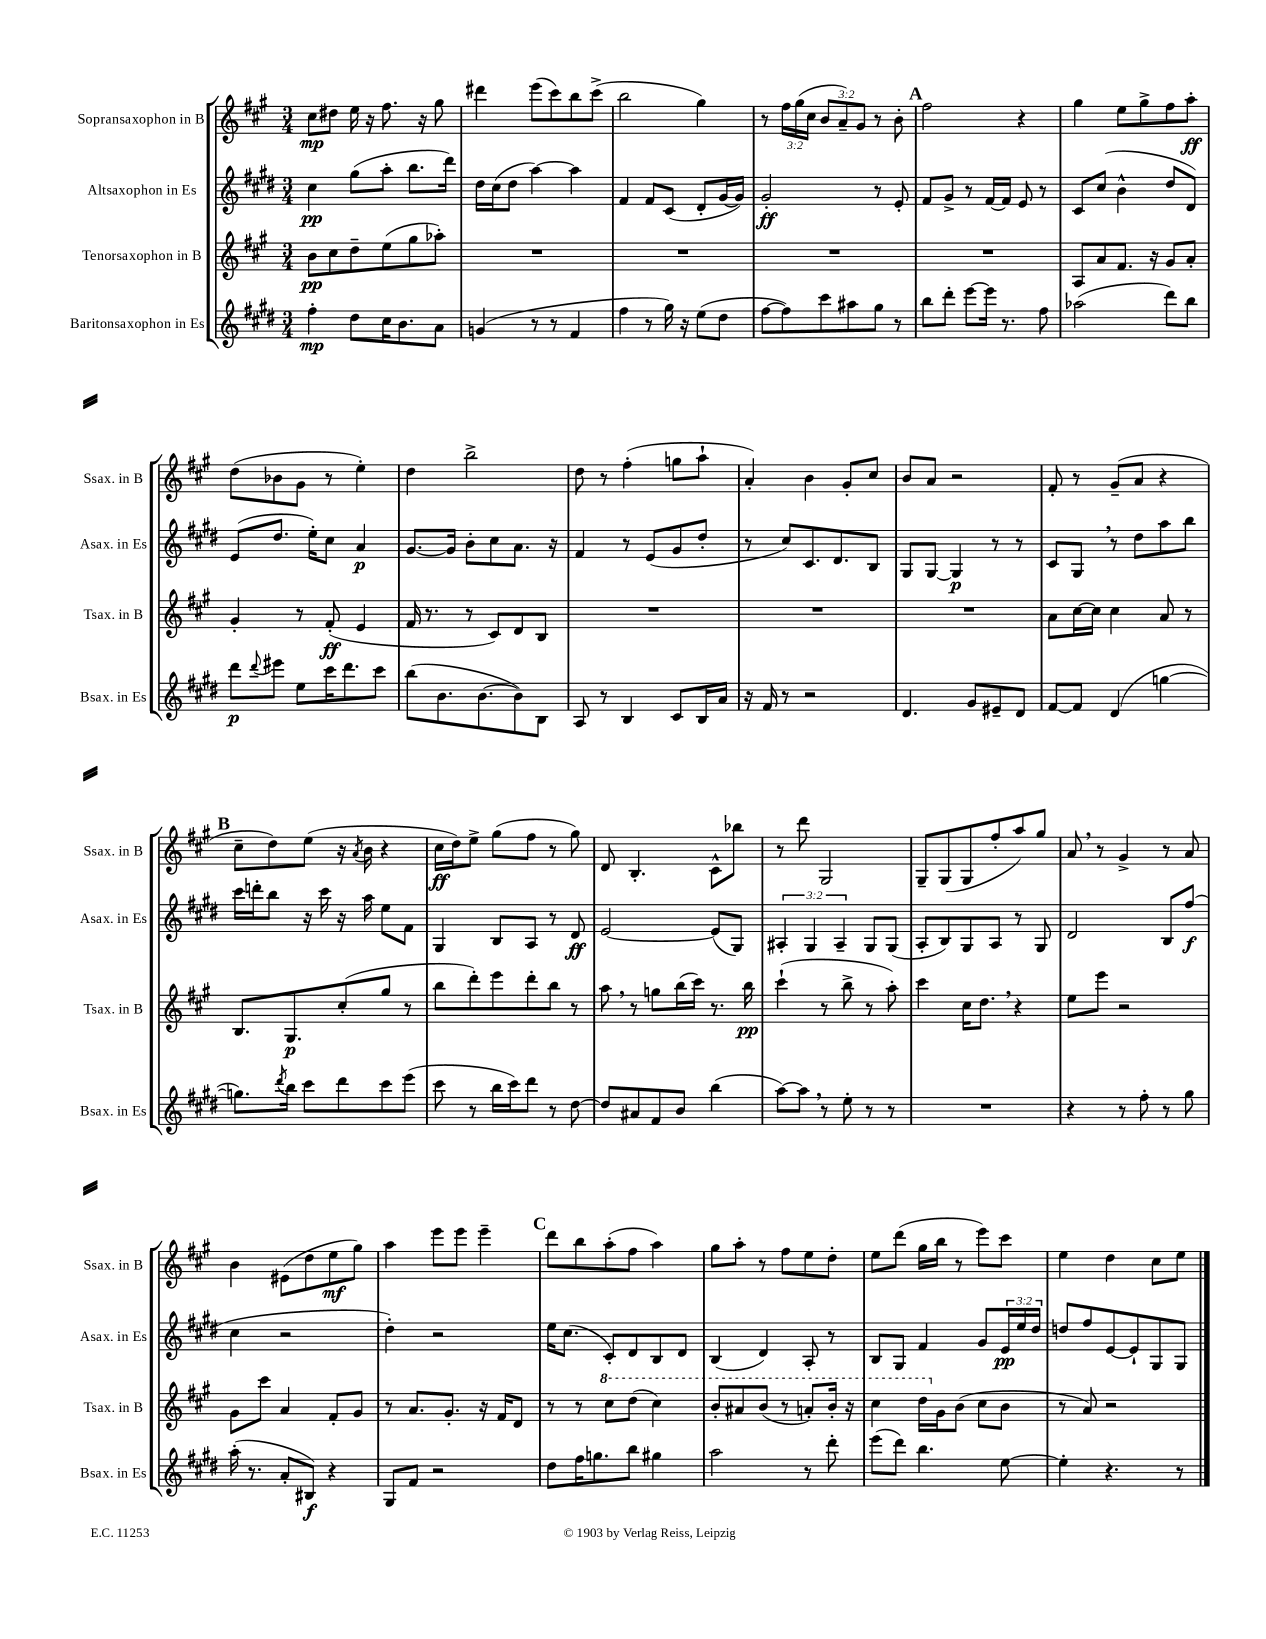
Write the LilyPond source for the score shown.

<<
\new StaffGroup <<
\new Staff = "s0" \with { instrumentName = "Sopransaxophon in B" shortInstrumentName = "Ssax. in B" } {
    \clef treble \key a \major \numericTimeSignature \time 3/4 \override Staff.TupletNumber.text = #tuplet-number::calc-fraction-text
    cis''8\mp dis''8 e''16 r16 fis''8. r16 gis''8 |
    dis'''4 e'''8( cis'''8) b''8 cis'''8->( |
    b''2 gis''4) |
    r8 \tuplet 3/2 { fis''16 gis''16( cis''16 } \tuplet 3/2 { b'8 a'8--) gis'8 } r8 b'8-. |
    \mark \markup { \bold "A" } fis''2 r4 |
    gis''4 e''8 gis''8-> fis''8 a''8-.\ff |
    d''8( bes'8 gis'8 r8 e''4-.) |
    d''4 b''2-> |
    d''8 r8 fis''4-.( g''8 a''8-! |
    a'4-.) b'4 gis'8-. cis''8 |
    b'8 a'8 r2 |
    fis'8-. r8 gis'8--( a'8 r4 |
    \mark \markup { \bold "B" } cis''8-- d''8) e''8( r16 \acciaccatura { a'8 } b'16 r4 |
    cis''16\ff d''16) e''8-> gis''8( fis''8 r8 gis''8) |
    d'8 b4.-. cis'8-^ bes''8 |
    r8 d'''8 gis2 |
    gis8-- gis8( gis8 fis''8-. a''8) gis''8 |
    a'8 \breathe r8 gis'4-> r8 a'8 |
    b'4 eis'8( d''8 e''8\mf gis''8) |
    a''4 e'''8 e'''8 e'''4-- |
    \mark \markup { \bold "C" } d'''8 b''8 a''8-.( fis''8 a''4) |
    gis''8 a''8-. r8 fis''8 e''8 d''8-. |
    e''8 d'''8( gis''16 b''16 r8 e'''8) cis'''8 |
    e''4 d''4 cis''8 e''8 \bar "|." |
}
\new Staff = "s1" \with { instrumentName = "Altsaxophon in Es" shortInstrumentName = "Asax. in Es" } {
    \clef treble \key e \major \numericTimeSignature \time 3/4 \override Staff.TupletNumber.text = #tuplet-number::calc-fraction-text
    cis''4\pp gis''8( a''8-. b''8. dis'''16) |
    dis''16 cis''16( dis''8 a''4~) a''4 |
    fis'4 fis'8 cis'8( dis'8-. gis'16~ gis'16) |
    gis'2-.\ff r8 e'8-. |
    \mark \markup { \bold "A" } fis'8 gis'8-> r8 fis'16~ fis'16 e'8 r8 |
    cis'8 cis''8( b'4-^ dis''8 dis'8) |
    e'8( dis''8. e''16-.) cis''8 a'4\p |
    gis'8.~ gis'16 b'8-. cis''8 a'8. r16 |
    fis'4 r8 e'8( gis'8 dis''8-. |
    r8 cis''8) cis'8. dis'8. b8 |
    gis8 gis8~ gis4\p r8 r8 |
    cis'8 gis8 \breathe r8 dis''8 a''8 b''8 |
    \mark \markup { \bold "B" } cis'''16 d'''16-. b''8 r16 cis'''16 r16 a''16 e''8 fis'8 |
    gis4 b8 a8 r8 dis'8\ff |
    e'2~ e'8( gis8) |
    \tuplet 3/2 { ais4-. gis4 ais4-- } gis8 gis8( |
    a8-. b8) gis8 a8 r8 gis8 |
    dis'2 b8 fis''8\f( |
    cis''4 r2 |
    dis''4-.) r2 |
    \mark \markup { \bold "C" } e''16 cis''8.( cis'8-.) dis'8 b8 dis'8 |
    b4( dis'4) a8-. r8 |
    b8 gis8 fis'4 gis'8 \tuplet 3/2 { e'16\pp e''16 dis''16 } |
    d''8 fis''8 e'8~ e'8-! gis8 gis8 \bar "|." |
}
\new Staff = "s2" \with { instrumentName = "Tenorsaxophon in B" shortInstrumentName = "Tsax. in B" } {
    \clef treble \key a \major \numericTimeSignature \time 3/4
    b'8\pp cis''8 d''8-- e''8( gis''8 aes''8-.) |
    R2. |
    R2. |
    R2. |
    \mark \markup { \bold "A" } R2. |
    a8 a'8 fis'8. r16 gis'8 a'8-. |
    gis'4-. r8 fis'8-.\ff( e'4 |
    fis'16 r8. r8 cis'8) d'8 b8 |
    R2. |
    R2. |
    R2. |
    a'8 cis''16~ cis''16 cis''4 a'8 r8 |
    \mark \markup { \bold "B" } b8. gis8.\p cis''8-.( gis''8 r8 |
    b''8 d'''8-.) e'''8 d'''8-. b''8 r8 |
    a''8 \breathe r8 g''8 b''16( cis'''16) r8. b''16\pp |
    cis'''4-!( r8 b''8-> r8 a''8-.) |
    cis'''4 cis''16 d''8. \breathe r4 |
    e''8 e'''8 r2 |
    gis'8 cis'''8 a'4 fis'8-. gis'8 |
    r8 a'8. gis'8.-. r16 fis'16 d'8 |
    \mark \markup { \bold "C" } r8 r8 \ottava #1 cis'''8 d'''8( cis'''4) |
    b''8-. ais''8 b''8( r8 a''8-.) b''16-. r16 |
    cis'''4 d'''16 \ottava #0 gis'16 b'8( cis''8 b'8 |
    r8 a'8) r2 \bar "|." |
}
\new Staff = "s3" \with { instrumentName = "Baritonsaxophon in Es" shortInstrumentName = "Bsax. in Es" } {
    \clef treble \key e \major \numericTimeSignature \time 3/4
    fis''4-.\mp dis''8 cis''16 b'8. a'8 |
    g'4( r8 r8 fis'4 |
    fis''4 r8 gis''16) r16 e''8( dis''8 |
    fis''8~ fis''8) cis'''8 ais''8 gis''8 r8 |
    \mark \markup { \bold "A" } b''8 dis'''8-. e'''8~ e'''16 r8. fis''8 |
    aes''2( dis'''8) b''8 |
    dis'''8\p \appoggiatura { dis'''8 } eis'''8 e''8 cis'''16 dis'''8. cis'''8 |
    b''8( b'8. b'8.~ b'8) b8 |
    a8 r8 b4 cis'8 b16 a'16 |
    r16 fis'16 r8 r2 |
    dis'4. gis'8 eis'8-- dis'8 |
    fis'8~ fis'8 dis'4( g''4~ |
    \mark \markup { \bold "B" } g''8.) \acciaccatura { dis'''8 } b''16 cis'''8 dis'''8 cis'''8 e'''8( |
    cis'''8 r8 b''16 cis'''16) dis'''8 r8 dis''8~ |
    dis''8 ais'8 fis'8 b'8 b''4( |
    a''8~) a''8 \breathe r8 e''8-. r8 r8 |
    R2. |
    r4 r8 fis''8-. r8 gis''8 |
    a''16-.( r8. a'8-. bis8\f) r4 |
    gis8 fis'8 r2 |
    \mark \markup { \bold "C" } dis''8 fis''16 g''8. b''8 gis''4 |
    a''2 r8 dis'''8-. |
    e'''8( dis'''8) b''4. e''8~ |
    e''4-. r4. r8 \bar "|." |
}
>>
>>
\layout { \context { \Score \remove "Bar_number_engraver" } }
